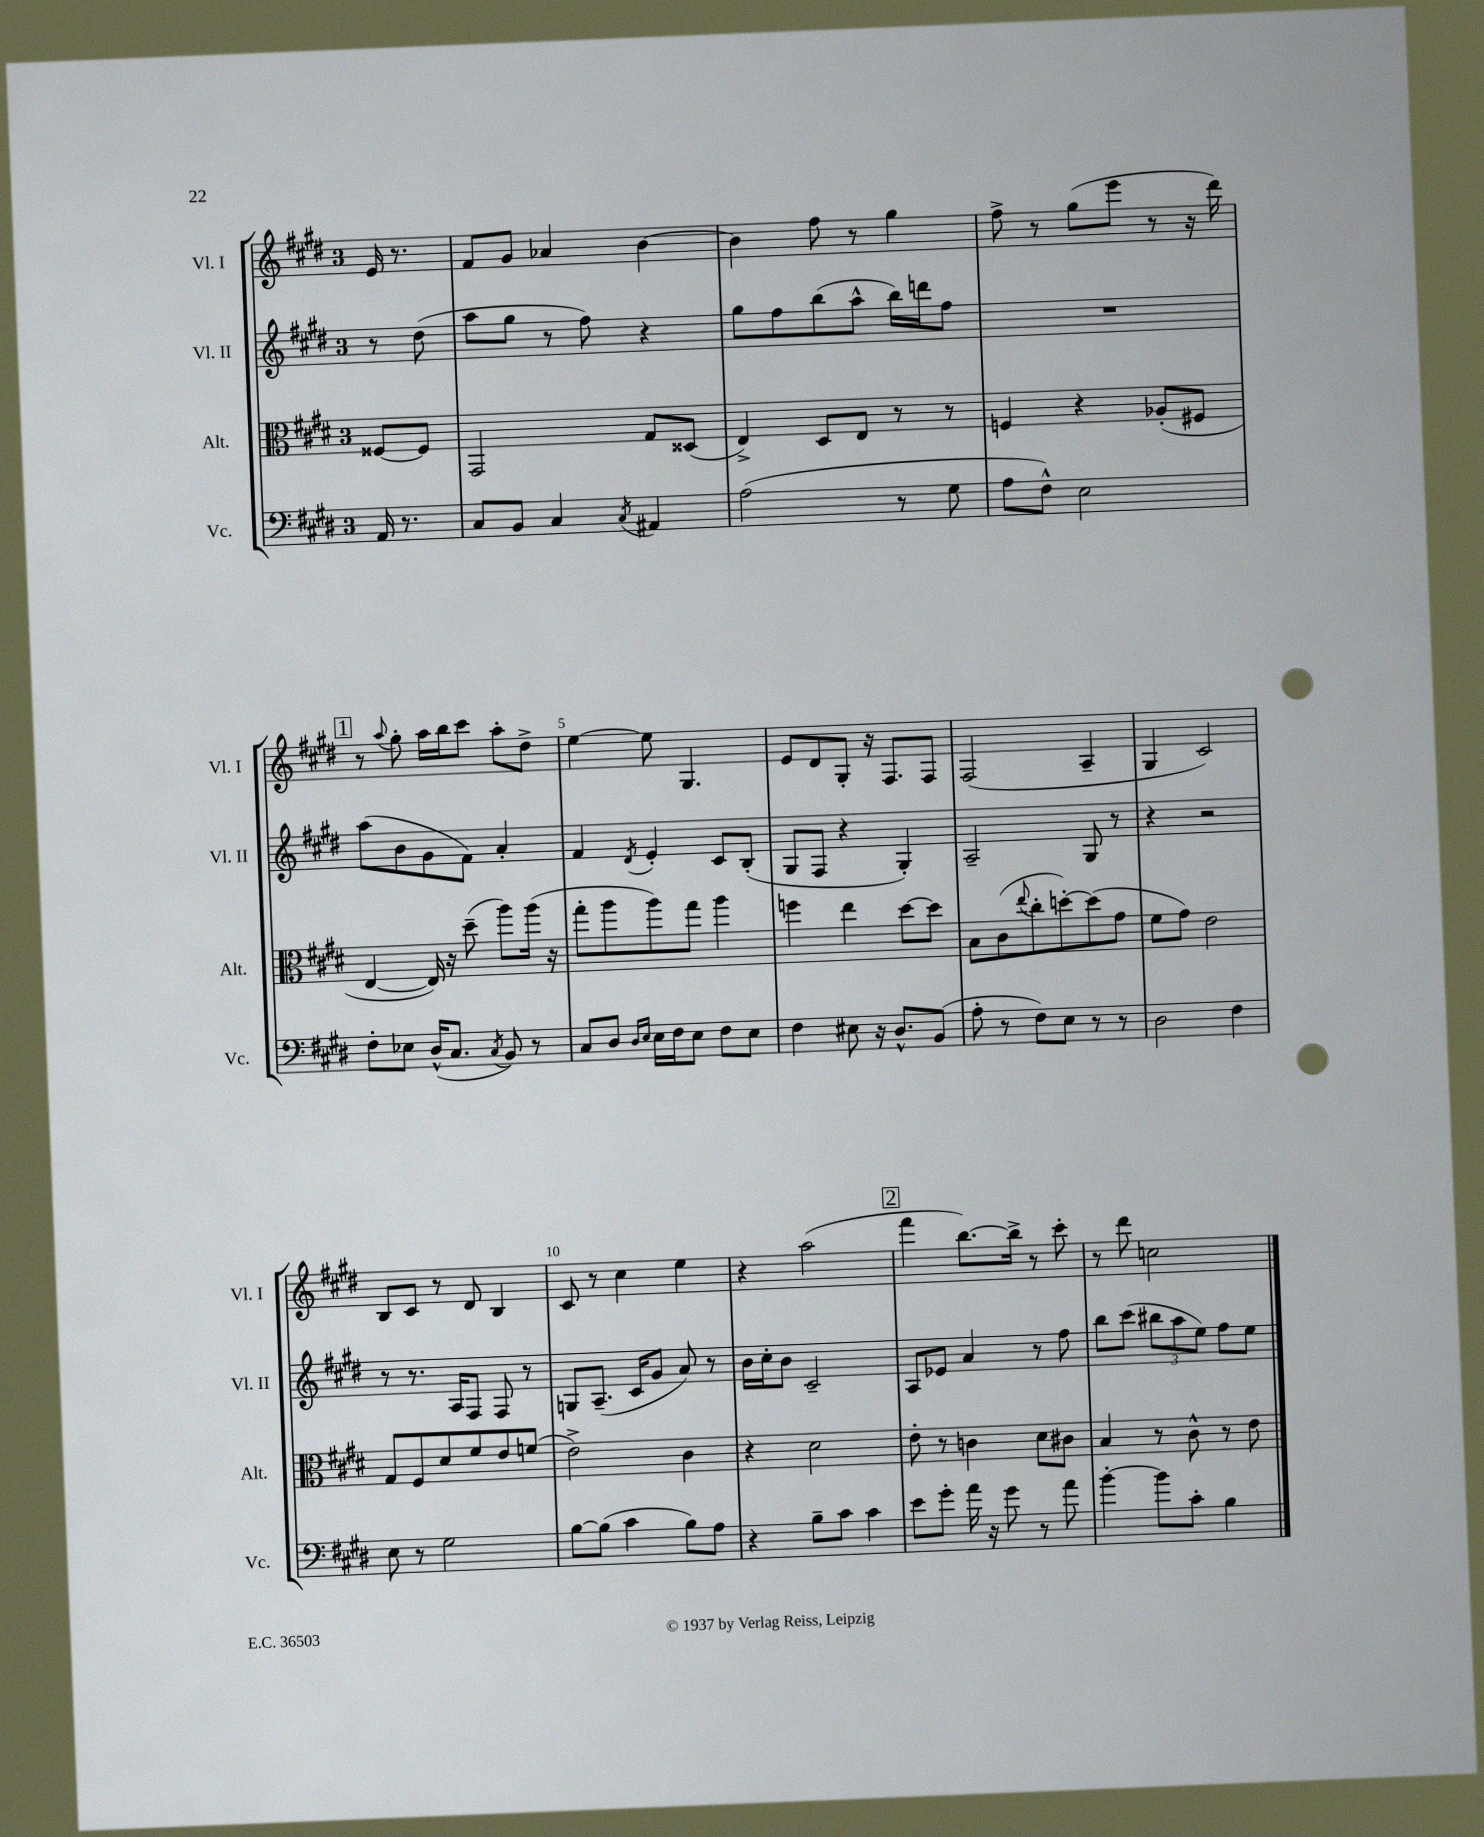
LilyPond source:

<<
\new StaffGroup <<
\new Staff = "s0" \with { instrumentName = "Vl. I" shortInstrumentName = "Vl. I" } {
    \clef treble \key e \major \once \override Staff.TimeSignature.style = #'single-digit \time 3/4 \partial 4
    e'16 r8. |
    fis'8 gis'8 aes'4 b'4~ |
    b'4 fis''8 r8 gis''4 |
    fis''8-> r8 gis''8( e'''8 r8 r16 dis'''16) |
    \mark \markup { \box "1" } r8 \appoggiatura { a''8 } gis''8-. a''16 b''16 cis'''8 a''8-. dis''8-> |
    e''4~ e''8 gis4. |
    e'8 dis'8 gis8-. r16 fis8. fis8 |
    fis2( a4-- |
    gis4 cis'2) |
    b8 cis'8 r8 dis'8 b4 |
    cis'8 r8 cis''4 e''4 |
    r4 a''2( |
    \mark \markup { \box "2" } fis'''4 b''8.~) b''16-> r8 cis'''8-. |
    r8 dis'''8 c''2 \bar "|." |
}
\new Staff = "s1" \with { instrumentName = "Vl. II" shortInstrumentName = "Vl. II" } {
    \clef treble \key e \major \once \override Staff.TimeSignature.style = #'single-digit \time 3/4 \partial 4
    r8 dis''8( |
    a''8 gis''8 r8 fis''8) r4 |
    gis''8 fis''8 b''8( a''8-^ b''16) d'''16 fis''8 |
    R2. |
    \mark \markup { \box "1" } a''8( b'8 gis'8 fis'8) a'4-. |
    fis'4 \acciaccatura { dis'8 } e'4-. cis'8 b8-.( |
    gis8 fis8 r4 gis4-.) |
    a2-- gis8 r8 |
    r4 r2 |
    r8 r8. a16 fis8 fis8 r8 |
    g8 a8.--( cis'16 gis'8 a'8) r8 |
    b'16 cis''16-. b'8 cis'2-- |
    \mark \markup { \box "2" } a8 ees'8 a'4 r8 fis''8 |
    b''8 cis'''8( \tuplet 3/2 { bis''8 a''8 e''8) } fis''8 e''8 \bar "|." |
}
\new Staff = "s2" \with { instrumentName = "Alt." shortInstrumentName = "Alt." } {
    \clef alto \key e \major \once \override Staff.TimeSignature.style = #'single-digit \time 3/4 \partial 4
    fisis8~ fisis8 |
    gis,2 gis8 disis8( |
    e4->) dis8 e8 r8 r8 |
    f4 r4 aes8-.( fis8 |
    \mark \markup { \box "1" } e4~ e16) r16 dis''8--( a''8) a''16( r16 |
    gis''8-. a''8 a''8) gis''8 a''4 |
    f''4 e''4 dis''8~ dis''8 |
    b8 cis'8( \appoggiatura { e''8 } cis''8-. d''8~-.) d''8( gis'8 |
    fis'8 gis'8) e'2 |
    gis8 fis8 dis'8 fis'8 e'8 f'8( |
    e'2->) cis'4 |
    r4 dis'2 |
    \mark \markup { \box "2" } e'8-. r8 c'4 dis'8 cis'8 |
    b4 r8 cis'8-^ r8 e'8 \bar "|." |
}
\new Staff = "s3" \with { instrumentName = "Vc." shortInstrumentName = "Vc." } {
    \clef bass \key e \major \once \override Staff.TimeSignature.style = #'single-digit \time 3/4 \partial 4
    a,16 r8. |
    cis8 b,8 cis4 \acciaccatura { cis8 } ais,4 |
    a2( r8 gis8 |
    a8 fis8-^) e2 |
    \mark \markup { \box "1" } fis8-. ees8 dis16-^( cis8. \acciaccatura { cis8 } b,8) r8 |
    cis8 dis8 \grace { dis16 e16 } e16 fis16 e8 fis8 e8 |
    fis4 eis8 r16 dis8.-^ b,8( |
    a8-. r8 fis8) e8 r8 r8 |
    dis2 fis4 |
    e8 r8 gis2 |
    b8~ b8( cis'4 b8) a8 |
    r4 b8-- cis'8 cis'4 |
    \mark \markup { \box "2" } e'8 gis'8-. a'16 r16 gis'8 r8 a'8 |
    b'4~-. b'8 cis'8-. b4 \bar "|." |
}
>>
>>
\layout { \context { \Score \override BarNumber.break-visibility = ##(#f #t #t) barNumberVisibility = #(every-nth-bar-number-visible 5) } }
